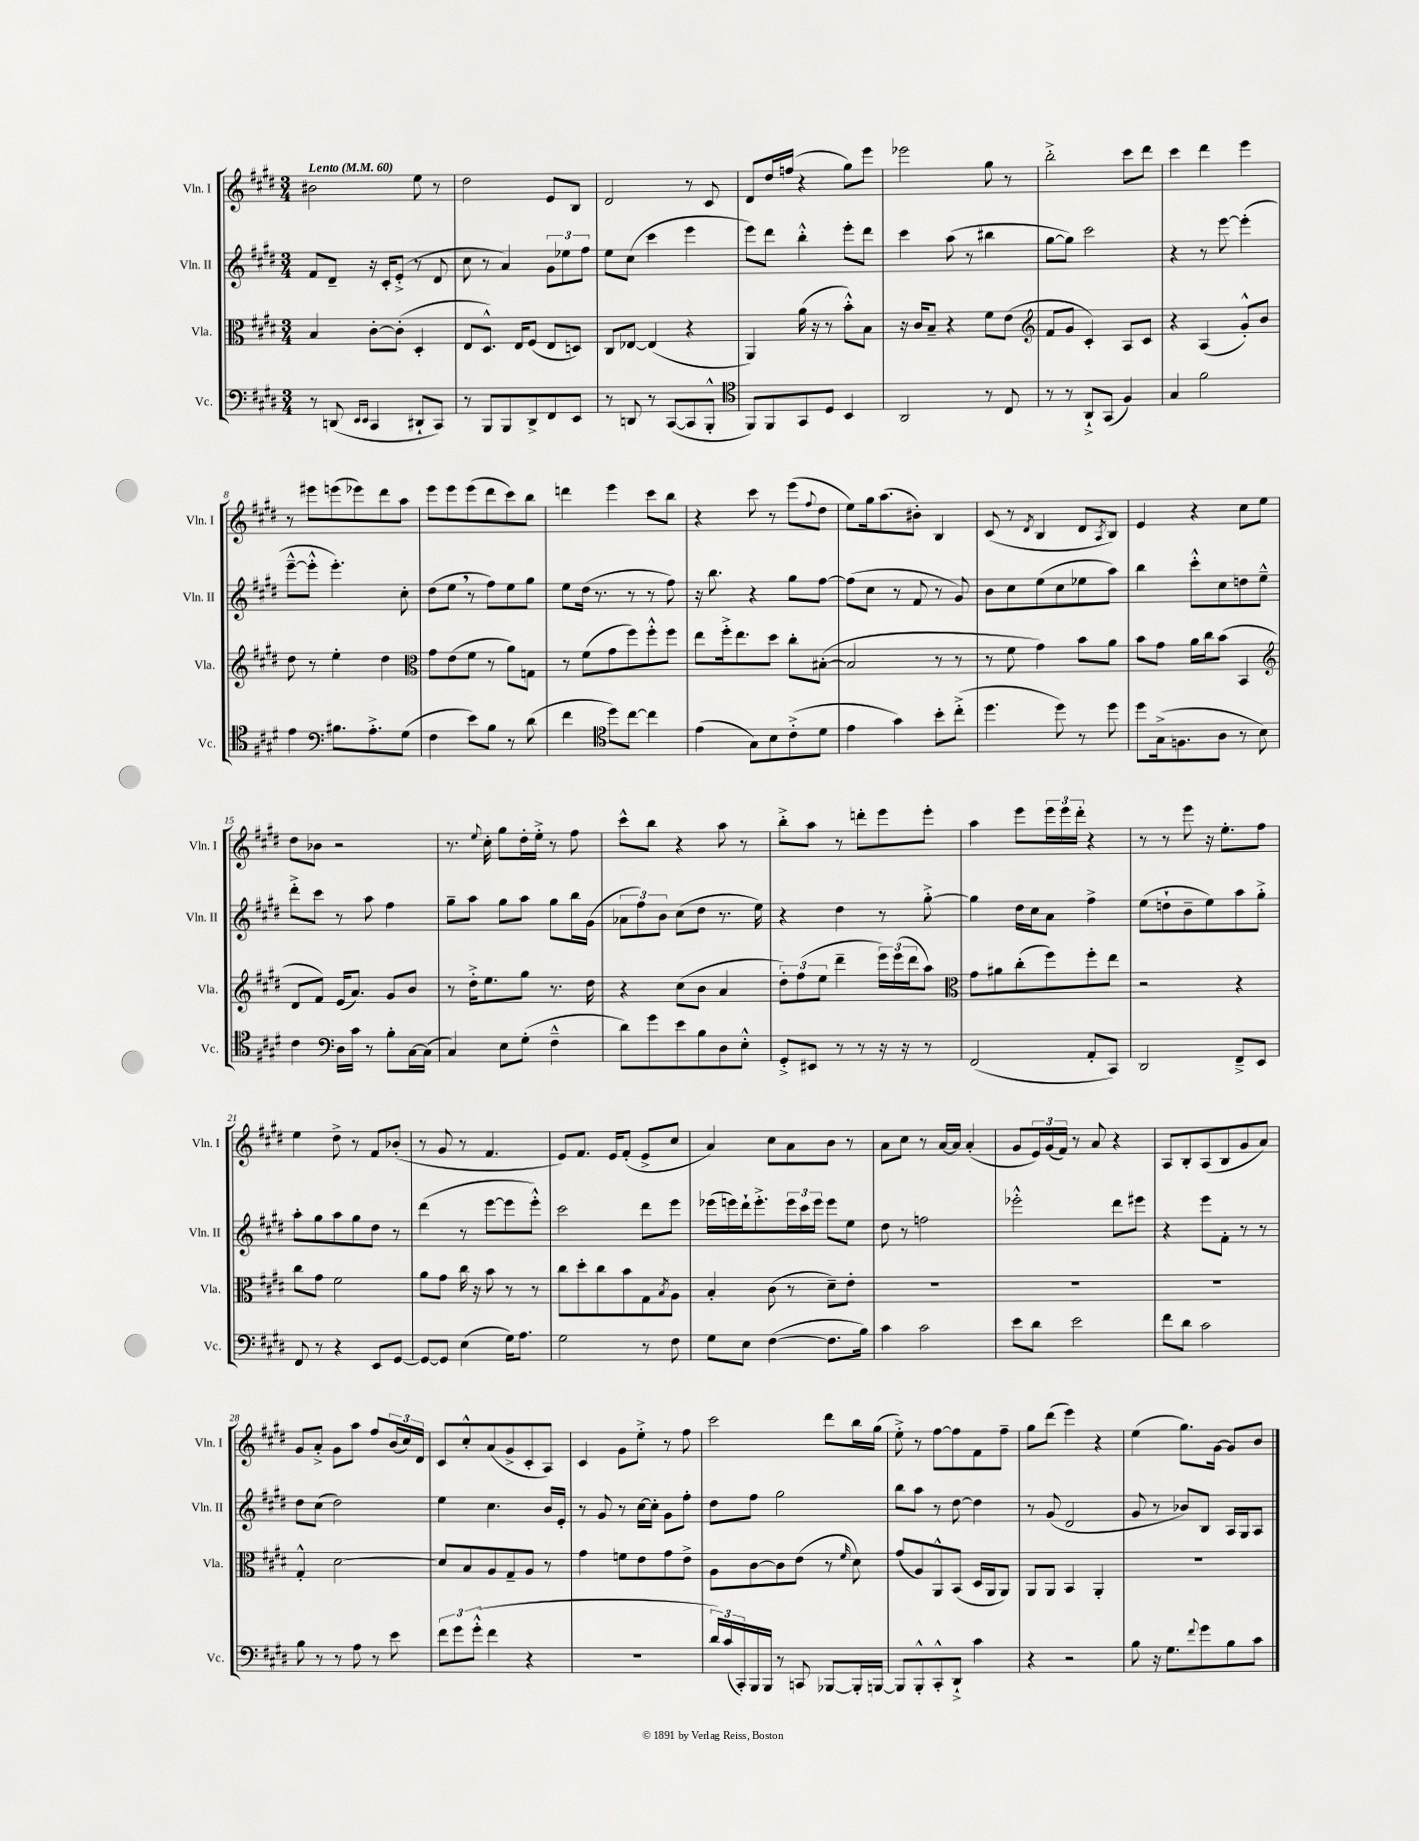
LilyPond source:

<<
\new StaffGroup <<
\new Staff = "s0" \with { instrumentName = "Vln. I" shortInstrumentName = "Vln. I" } {
    \clef treble \key e \major \numericTimeSignature \time 3/4 \tempo "Lento" 4 = 60
    bis'2 e''8 r8 |
    dis''2 e'8 b8 |
    dis'2 r8 cis'8 |
    dis'8 dis''16 f''16( r4 gis''8) e'''8 |
    ees'''2 gis''8 r8 |
    b''2-.-> cis'''8 dis'''8 |
    cis'''4 dis'''4 e'''4 |
    r8 eis'''8 e'''8( ees'''8) dis'''8 a''8 |
    e'''8 e'''8 e'''8( dis'''8 cis'''8) b''8 |
    d'''4 e'''4 cis'''8 b''8 |
    r4 cis'''8 r8 e'''8( \appoggiatura { fis''8 } dis''8 |
    e''8) gis''16 a''8.( bis'8-.) b4 |
    cis'8( r8 \acciaccatura { dis'8 } b4 dis'8 \acciaccatura { a8 } b8) |
    e'4 r4 cis''8 e''8 |
    dis''8 bes'8 r2 |
    r8. \appoggiatura { e''8 } cis''16-. gis''8 dis''16-. e''16-.-> r8 fis''8 |
    cis'''8-^ b''8 r4 a''8 r8 |
    b''8-.-> a''8 r8 d'''8-. e'''8 e'''8-. |
    a''4 e'''8 \tuplet 3/2 { e'''16 e'''16 dis'''16-. } r4 |
    r8 r8 e'''8 r16 e''8.-. fis''8 |
    e''4 dis''8-> r8 fis'8 bes'8-.( |
    r8 gis'8 r8 fis'4. |
    e'8) fis'8. e'16 fis'8-.( e'8-> cis''8 |
    a'4) cis''8 a'8 b'8 r8 |
    a'8 cis''8 r8 a'16~ a'16 a'4-.( |
    gis'8 \tuplet 3/2 { e'16) gis'16( fis'16) } r8 a'8 r4 |
    a8 b8-. a8( b8 gis'8 a'8) |
    gis'8 a'8-.-> gis'8 a''8 fis''8 \tuplet 3/2 { b'16( cis''16) dis'16 } |
    cis'8 cis''8-.-^ a'8( gis'8-> cis'8-. a8) |
    cis'4 gis'8 e''8-.-> r8 fis''8 |
    cis'''2 dis'''8 b''16 gis''16( |
    e''8-.->) r8 fis''8~ fis''8 fis'8 fis''8-- |
    gis''8 dis'''8( e'''4) r4 |
    e''4( gis''8.) gis'16~ gis'8 b'8 \bar "|." |
}
\new Staff = "s1" \with { instrumentName = "Vln. II" shortInstrumentName = "Vln. II" } {
    \clef treble \key e \major \numericTimeSignature \time 3/4
    fis'8 dis'8-- r16 cis'16-. e'8-.->( r8 dis'8 |
    cis''8 r8 a'4) \tuplet 3/2 { gis'8 ees''8 fis''8 } |
    e''8 cis''8( cis'''4 e'''4 |
    e'''8) dis'''8 b''4-.-^ e'''8-. dis'''8 |
    cis'''4 a''8( r8 bis''4 |
    gis''8~ gis''8) cis'''2 |
    r4 r8 e'''8~ e'''4-.( |
    e'''8~---^ e'''8-.-^ e'''4.-.) cis''8-. |
    dis''8( e''8 \breathe r8 fis''8) e''8 gis''8 |
    e''8 dis''16( r8. r8 r8 fis''8) |
    r16 b''8. r4 gis''8 fis''8~ |
    fis''8( cis''8 r8 fis'8 r8 gis'8) |
    b'8 cis''8 e''8( cis''8 ees''8 a''8) |
    b''4 cis'''8-.-^ cis''8 d''8 e''8---^ |
    dis'''8-.-> cis'''8 r8 a''8 fis''4 |
    gis''8-- a''8 gis''8 a''8 gis''8 b''16 gis'16( |
    \tuplet 3/2 { aes'8 fis''8) b'8 } cis''8( dis''8 r8. e''16) |
    r4 dis''4 r8 gis''8~-.-> |
    gis''4 dis''16 cis''16 a'8 fis''4-> |
    e''8( d''8-! b'8-- e''8) a''8 gis''8-.-> |
    a''8-. gis''8 a''8 gis''8 dis''8 r8 |
    dis'''4( r8 e'''8~ e'''8 e'''8-.-^) |
    cis'''2 dis'''8 e'''8 |
    ees'''16( e'''16) dis'''16-! e'''8.-.-> \tuplet 3/2 { e'''16 cis'''16 e'''16 } e'''8 e''8 |
    dis''8 r8 f''2 |
    ees'''2-.-^ dis'''8 eis'''8 |
    r4 e'''8 fis'8-. r8 r8 |
    dis''8 cis''8( dis''2) |
    e''4 cis''4. b'16 e'16-. |
    r8 gis'8 r8 cis''16~ cis''16-. gis'8 fis''8-. |
    dis''8 fis''8 gis''2 |
    b''8 a''8 r8 dis''8~ dis''4 |
    r8 gis'8( dis'2 |
    gis'8 r8 bes'8) b8 a16 gis16 a8 \bar "|." |
}
\new Staff = "s2" \with { instrumentName = "Vla." shortInstrumentName = "Vla." } {
    \clef alto \key e \major \numericTimeSignature \time 3/4
    b4 cis'8~-. cis'8-.( dis4-. |
    e8 dis8.-^) e16 fis8( e8 d8) |
    cis8 ees8~ ees4( r4 |
    a,4) a'16( r16 r8 b'8-.-^) b8 |
    r16 cis'16 b8-- r4 fis'8 e'8( |
    \clef treble fis'8 gis'8 cis'4-.) a8 cis'8 |
    r4 a4( gis'8-.-^) b'8 |
    dis''8 r8 e''4-. dis''4 |
    \clef alto gis'8 e'8( fis'8 r8 a'8) g8 |
    r8 fis'8( gis'8 fis''8) fis''8-.-^ fis''8 |
    e''8 fis''16-.-> e''8. dis''8 cis''8-. bis8~-.( |
    bis2 r8 r8 |
    r8 fis'8 gis'4) b'8 a'8 |
    b'8 gis'8 a'16 cis''16 b'8( b,4 |
    \clef treble dis'8 fis'8) e'16( a'8.) gis'8 b'8 |
    r8 dis''16-.-> e''8. gis''8 r8. dis''16 |
    r4 cis''8( b'8 a'4 |
    \tuplet 3/2 { dis''8-.) fis''8( e''8 } dis'''4-- \tuplet 3/2 { e'''16) e'''16( dis'''16 } a''8) |
    \clef alto gis'8 ais'8 cis''8-.( fis''8) fis''8-. e''8 |
    r2 r4 |
    cis''8 gis'8 fis'2 |
    a'8 gis'8 cis''16 r16 b'8 r8 r8 |
    cis''8 dis''8-. cis''8 b'8 gis8 \acciaccatura { b8 } a8 |
    b4-. cis'8( r8 dis'8--) e'8-. |
    R2. |
    R2. |
    R2. |
    gis4-.-^ dis'2~ |
    dis'8 b8 a8 gis8-- a8 r8 |
    gis'4 f'8 e'8 gis'8 e'8-> |
    a8 cis'8~ cis'8 e'8( r8 \grace { fis'16 } dis'8) |
    gis'8( a8) a,8-^ b,8( dis16 a,16 a,8) |
    a,8 a,8 b,4 a,4-. |
    R2. \bar "|." |
}
\new Staff = "s3" \with { instrumentName = "Vc." shortInstrumentName = "Vc." } {
    \clef bass \key e \major \numericTimeSignature \time 3/4
    r8 d,8( \grace { e,16 e,16 } cis,4 dis,8-! cis,8) |
    r8 b,,8 b,,8 dis,8-> fis,8 e,8 |
    r8 d,8 r8 cis,8~( cis,8 b,,8-.-^ |
    \clef tenor fis,8) fis,8 gis,8 dis8 b,4 |
    a,2 r8 cis8 |
    r8 r8 a,8-!-> gis,8( fis4) |
    gis4 fis'2 |
    e'4 \clef bass bis8. a8.-.-> gis8( |
    fis4 e'8) b8 r8 dis'8( |
    fis'4 \clef tenor dis''8) cis''8~ cis''4 |
    e'4( gis8) b8 cis'8-.->( dis'8 |
    e'4 gis'4) b'8-. cis''8-.->( |
    dis''4. dis''8) r8 dis''8 |
    dis''8 gis16->( f8. a8 r8 b8) |
    cis'4 \clef bass dis16 cis'16 r8 b8-. cis16~ cis16( |
    cis4) e8 gis8-.( fis4---^ |
    dis'8) gis'8 e'8 b8 dis8 e8-.-^ |
    gis,8-.-> eis,8 r8 r8 r16 r16 r8 |
    fis,2( a,8-. cis,8) |
    dis,2 fis,8---> e,8 |
    fis,8 r8 r4 e,8 gis,8~ |
    gis,8~ gis,8 e4( gis16) a8. |
    gis2 r8 fis8 |
    gis8 e8 fis4~( fis8. b16) |
    cis'4 cis'2 |
    e'8 dis'8 e'2 |
    fis'8 dis'8 cis'2 |
    b8 r8 r8 a8 r8 e'8 |
    \tuplet 3/2 { fis'8 gis'8 gis'8-.-^( } fis'4 r4 |
    R2. |
    \tuplet 3/2 { dis'16) cis'16( cis,16-.) } b,,16 b,,16 r8 c,8 bes,,8~ bes,,16-. b,,16~ |
    b,,8 b,,8-.-^ cis,8-.-^ dis,8-!-> cis'4 |
    r4 r2 |
    b8 r16 gis8. \appoggiatura { fis'8 } gis'8 b8 cis'8 \bar "|." |
}
>>
>>
